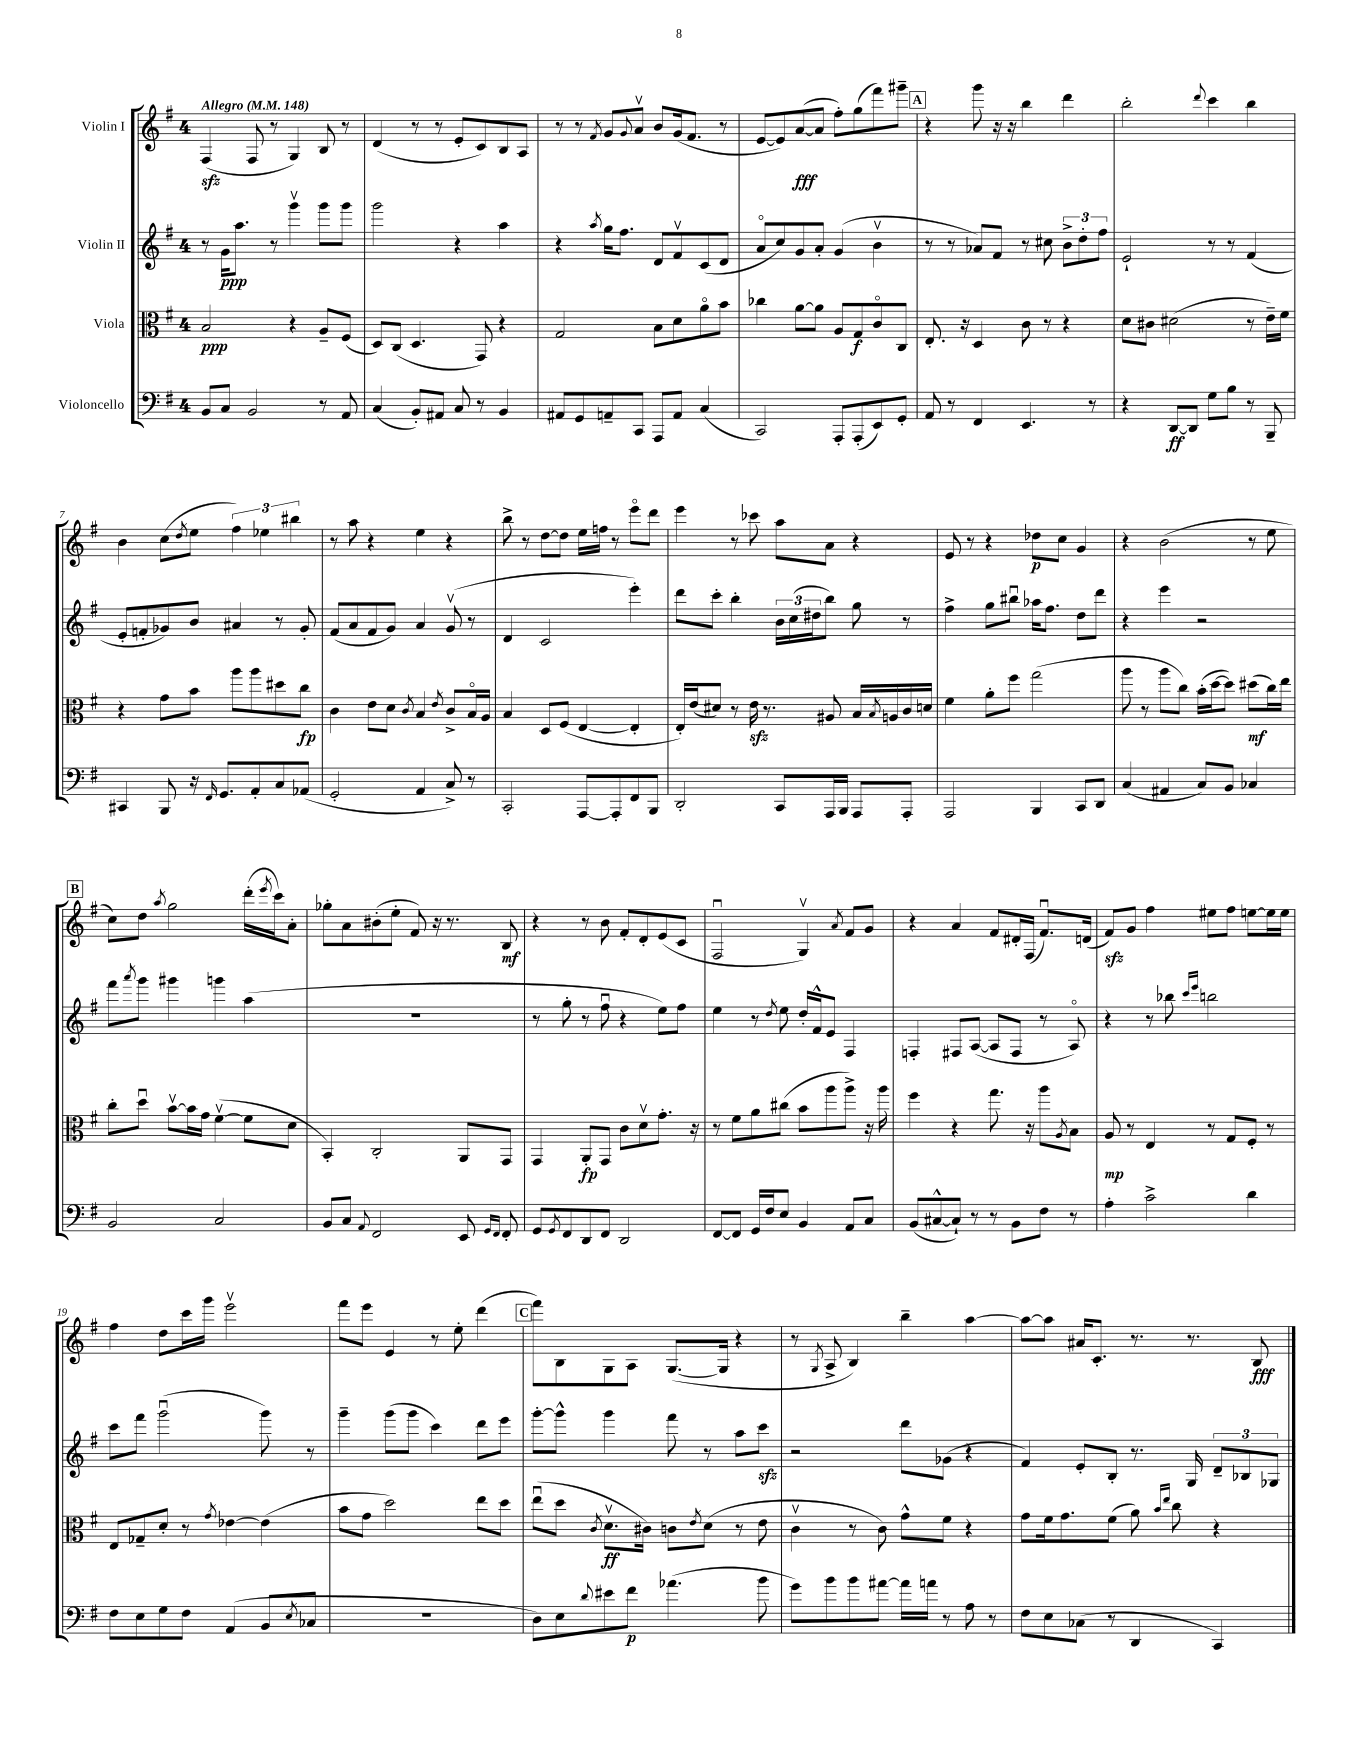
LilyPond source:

<<
\new StaffGroup <<
\new Staff = "s0" \with { instrumentName = "Violin I" } {
    \clef treble \key g \major \once \override Staff.TimeSignature.style = #'single-digit \time 4/4 \tempo "Allegro" 4 = 148
    fis4\sfz( fis8 r8 g4) b8 r8 |
    d'4( r8 r8 e'8-. c'8) b8 a8 |
    r8 r8 \acciaccatura { fis'8 } g'8 \appoggiatura { g'8 } a'8\upbow b'8 g'16( fis'8. r8 |
    e'8~ e'8) a'8~\fff( a'8 fis''8-.) g''8( fis'''8) gis'''8-- |
    \mark \markup { \box "A" } r4 g'''8 r16 r16 b''4 d'''4 |
    b''2-. \appoggiatura { d'''8 } c'''4 b''4 |
    b'4 c''8( \acciaccatura { d''8 } e''8 \tuplet 3/2 { fis''4) ees''4 bis''4 } |
    r8 a''8 r4 e''4 r4 |
    b''8-> r8 d''8~ d''8 e''16 f''16 r8 e'''8\flageolet d'''8 |
    e'''4 r8 ces'''8 a''8 a'8 r4 |
    e'8 r8 r4 des''8\p c''8 g'4 |
    r4 b'2( r8 e''8 |
    \mark \markup { \box "B" } c''8) d''8 \acciaccatura { a''8 } g''2 d'''16-.( \acciaccatura { e'''8 } c'''16) a'8-. |
    ges''8-. a'8 bis'8-.( e''8-. fis'8) r16 r8. b8\mf |
    r4 r8 b'8 fis'8-. d'8-. e'8( c'8 |
    fis2\downbow g4\upbow) \acciaccatura { a'8 } fis'8 g'8 |
    r4 a'4 fis'8 dis'16-. fis16( fis'8.\downbow) d'16( |
    fis'8\sfz) g'8 fis''4 eis''8 fis''8 e''8~ e''16 e''16 |
    fis''4 d''8 c'''16 g'''16 e'''2\upbow |
    fis'''8 e'''8 e'4 r8 e''8-. d'''4( |
    \mark \markup { \box "C" } fis'''8) b8 g8 a8 g8.~( g16 r4 |
    r8 \acciaccatura { g8 } a8-> b4) b''4-- a''4~ |
    a''8~ a''8 ais'16 c'8.-. r8. r8. b8\fff \bar "|." |
}
\new Staff = "s1" \with { instrumentName = "Violin II" } {
    \clef treble \key g \major \once \override Staff.TimeSignature.style = #'single-digit \time 4/4
    r8 g'16\ppp a''8. r8 g'''4\upbow g'''8 g'''8 |
    g'''2 r4 a''4 |
    r4 \acciaccatura { a''8 } g''16 fis''8. d'8 fis'8\upbow c'8( d'8 |
    a'8\flageolet c''8) g'8 a'8-. g'4( b'4\upbow |
    \mark \markup { \box "A" } r8 r8 aes'8) fis'8 r8 cis''8 \tuplet 3/2 { b'8-> d''8-. fis''8 } |
    e'2-! r8 r8 fis'4( |
    e'8-. f'8-. ges'8) b'8 ais'4 r8 ges'8-. |
    fis'8( a'8 fis'8 g'8) a'4 g'8\upbow( r8 |
    d'4 c'2 e'''4-.) |
    d'''8 c'''8-. b''4-. \tuplet 3/2 { b'16 c''16( dis''16 } b''8) g''8 r8 |
    fis''4-> g''8 bis''8\downbow aes''16 fis''8. d''8 d'''8 |
    r4 e'''4 r2 |
    \mark \markup { \box "B" } fis'''8 \acciaccatura { a'''8 } g'''8 gis'''4 g'''4 a''4( |
    R1 |
    r8 g''8-. r8 fis''8\downbow r4 e''8) fis''8 |
    e''4 r8 \acciaccatura { d''8 } e''8 d''16-. fis'16-^ e'8 fis4 |
    f4-. fis8 a8~( a8 fis8 r8 a8\flageolet) |
    r4 r8 bes''8 \grace { c'''16 e'''16 } b''2 |
    c'''8 fis'''8 g'''2\downbow( g'''8) r8 |
    g'''4-- g'''8( g'''8 c'''4) d'''8 e'''8 |
    \mark \markup { \box "C" } g'''8~-. g'''8-^ g'''4 fis'''8 r8 a''8 c'''8\sfz |
    r2 d'''8 ges'8( r4 |
    fis'4) e'8-. b8-. r8. g16 \tuplet 3/2 { d'8-- bes8 ges8 } \bar "|." |
}
\new Staff = "s2" \with { instrumentName = "Viola" } {
    \clef alto \key g \major \once \override Staff.TimeSignature.style = #'single-digit \time 4/4
    b2\ppp r4 a8-- fis8( |
    d8) c8( d4. g,8) r4 |
    g2 b8 d'8 a'8\flageolet b'8 |
    ces''4 a'8~ a'8 a8 g8\f c'8\flageolet c8 |
    \mark \markup { \box "A" } e8.-. r16 d4 c'8 r8 r4 |
    d'8 cis'8 dis'2( r8 e'16--) fis'16 |
    r4 g'8 b'8 a''8 a''8 dis''8 c''8\fp |
    c'4 e'8 d'8 \acciaccatura { c'8 } b4 \acciaccatura { e'8 } c'8-> b16\flageolet a16 |
    b4 d8 fis8( e4~ e4-. |
    e16-.) e'16( dis'8) r8 e'16\sfz r8. ais8 b16 \acciaccatura { b8 } a16 c'16 d'16 |
    fis'4 a'8-. fis''8 g''2( |
    a''8 r8 a''8 c''8) b'16-.( d''16~ d''8) dis''8\mf( c''16) e''16 |
    \mark \markup { \box "B" } c''8-. d''8\downbow b'8~\upbow b'16 g'16 fis'4~\upbow( fis'8 d'8 |
    b,4-.) c2-. a,8 g,8 |
    g,4 a,8-.\fp g,8 c'8 d'8\upbow g'8.-. r16 |
    r8 fis'8 a'8 cis''8( b'8 a''8 a''8->) r16 a''16 |
    fis''4 r4 g''8. r16 a''8 \acciaccatura { a8 } b8 |
    a8\mp r8 e4 r8 g8 fis8-. r8 |
    e8 ges8-- d'8-. r8 \acciaccatura { g'8 } ees'4~ ees'4( |
    b'8 g'8 d''2) e''8 d''8 |
    \mark \markup { \box "C" } e''8\downbow( d''8 \acciaccatura { c'8 } d'8.\upbow\ff cis'16) c'8 \acciaccatura { e'8 } d'8( r8 e'8 |
    c'4\upbow r8 c'8) g'8-^ fis'8 r4 |
    g'8 fis'16 g'8. fis'8( a'8) \grace { b'16 e''16 } c''8 r4 \bar "|." |
}
\new Staff = "s3" \with { instrumentName = "Violoncello" } {
    \clef bass \key g \major \once \override Staff.TimeSignature.style = #'single-digit \time 4/4
    b,8 c8 b,2 r8 a,8 |
    c4( b,8-.) ais,8 c8 r8 b,4 |
    ais,8 g,8 a,8-- c,8 a,,8 a,8 c4( |
    c,2) a,,8-. a,,8-.( e,8) g,8-. |
    \mark \markup { \box "A" } a,8 r8 fis,4 e,4. r8 |
    r4 d,8~\ff d,8 g8 b8 r8 b,,8-- |
    cis,4 b,,8 r16 \grace { fis,16 } g,8. a,8-. c8 aes,8( |
    g,2-. a,4 c8->) r8 |
    c,2-. a,,8~ a,,8-. fis,8 b,,8 |
    d,2-. c,8 a,,16 b,,16 a,,8 a,,8-. |
    a,,2 b,,4 c,8 d,8 |
    c4( ais,4 c8) b,8 ces4 |
    \mark \markup { \box "B" } b,2 c2 |
    b,8 c8 \appoggiatura { a,8 } fis,2 e,8 \grace { g,16 fis,16 } fis,8-. |
    g,8 \acciaccatura { g,8 } fis,8 d,8 fis,8 d,2 |
    fis,8~ fis,8 g,16 fis16 e8 b,4 a,8 c8 |
    b,8( cis8~-^ cis8-!) r8 r8 b,8 fis8 r8 |
    a4-. c'2-> d'4 |
    fis8 e8 g8 fis8 a,4( b,8 \acciaccatura { e8 } ces8 |
    R1 |
    \mark \markup { \box "C" } d8) e8 \appoggiatura { d'8 } eis'8 fis'8\p aes'4.( b'8 |
    g'8) b'8 b'8 ais'8~ ais'16 a'16 r8 a8 r8 |
    fis8 e8 ces8( r8 d,4 c,4) \bar "|." |
}
>>
>>
